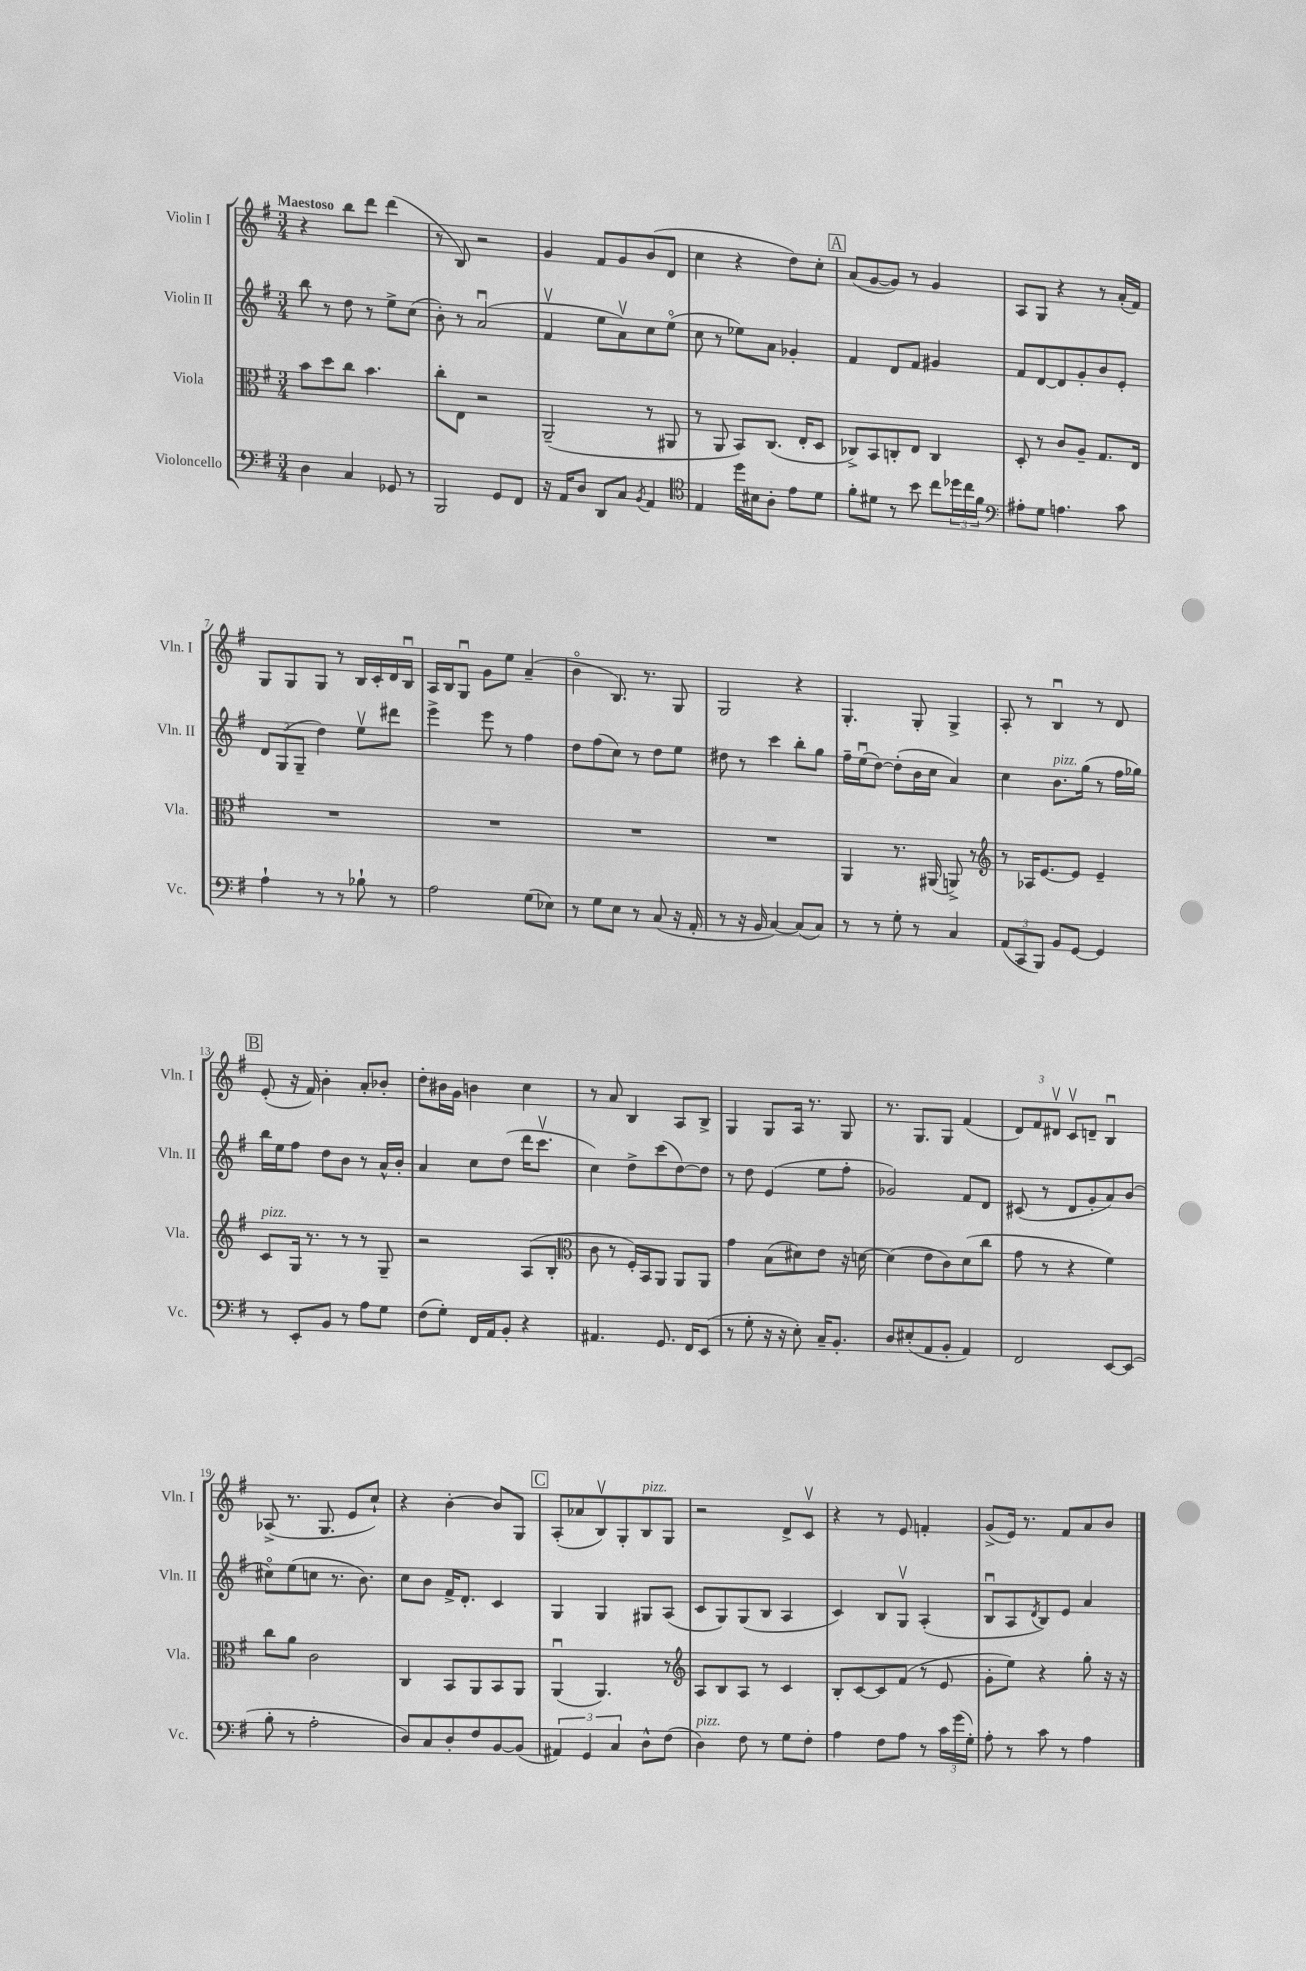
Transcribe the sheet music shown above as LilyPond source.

<<
\new StaffGroup <<
\new Staff = "s0" \with { instrumentName = "Violin I" shortInstrumentName = "Vln. I" } {
    \clef treble \key g \major \numericTimeSignature \time 3/4 \tempo "Maestoso"
    r4 b''8 d'''8 d'''4( |
    r8 b8) r2 |
    g'4 fis'8 g'8 b'8( d'8 |
    c''4 r4 d''8) c''8-. |
    \mark \markup { \box "A" } a'8( g'8~ g'8) r8 g'4 |
    a8 g8 r4 r8 a'16-.( fis'16) |
    g8 g8 g8 r8 b16 c'16-. d'16 b16\downbow |
    a16 b16 g8\downbow g'8 e''8 a'4--( |
    b'4\flageolet b8.) r8. g8 |
    g2 r4 |
    g4.-. g8-. g4-> |
    a8-. r8 b4\downbow r8 d'8 |
    \mark \markup { \box "B" } e'8-.( r16 fis'16) b'4-. a'8-. bes'8-. |
    d''8-. bis'16 g'16 b'4 c''4 |
    r8 a'8 b4 a8 b8-> |
    g4 g8 a16 r8. g8 |
    r8. g8. g8 fis'4( |
    \tuplet 3/2 { d'8) fis'8 dis'8\upbow } c'8\upbow d'8-- b4\downbow |
    aes8->( r8. g8. e'8 c''8-!) |
    r4 b'4~-. b'8 g8 |
    \mark \markup { \box "C" } a8-.( aes'8 b8\upbow) g8-. b8^\markup { \italic "pizz." } g8 |
    r2 d'8-> c'8\upbow |
    r4 r8 e'8 f'4-. |
    g'8->( e'16) r8. fis'8 a'8 b'8 \bar "|." |
}
\new Staff = "s1" \with { instrumentName = "Violin II" shortInstrumentName = "Vln. II" } {
    \clef treble \key g \major \numericTimeSignature \time 3/4
    b''8 r8 d''8 r8 e''8-> c''8( |
    b'8-.) r8 a'2\downbow( |
    fis'4\upbow e''8 a'8\upbow) c''8 e''8\flageolet( |
    c''8 r8 ees''8) a'8 ges'4-. |
    \mark \markup { \box "A" } fis'4 d'8 fis'8 gis'4 |
    fis'8 d'8~ d'8 g'8-. b'8 e'8-. |
    \tuplet 3/2 { d'8 g8( g8-- } d''4) e''8\upbow dis'''8 |
    e'''4-> e'''8 r8 fis''4 |
    d''8 fis''8( c''8) r8 d''8 e''8 |
    dis''8 r8 c'''4 b''8-. g''8 |
    fis''16-- e''16\downbow( d''8~) d''8-.( b'16 c''16 a'4) |
    c''4 b'8.^\markup { \italic "pizz." } g''16( r8 fis''16 ges''16) |
    \mark \markup { \box "B" } b''16 e''16 fis''8 d''8 b'8 r8 a'16-^ b'16-. |
    a'4 c''8 d''8( d'''16 c'''8.\upbow |
    c''4) d''8-> c'''8( d''8~) d''8 |
    r8 d''8 e'4( e''8 fis''8-. |
    ges'2) fis'8 d'8 |
    cis'8( r8 d'8 g'8-. a'8) b'8( |
    cis''8\flageolet) e''8( c''8 r8. b'8.) |
    c''8 b'8 fis'16-> d'8.-. c'4 |
    \mark \markup { \box "C" } g4 g4 gis8 a8( |
    c'8 g8) g8( b8 a4 |
    c'4) b8 g8\upbow a4-.( |
    b8\downbow a8 \acciaccatura { d'8 } b8) e'8 a'4 \bar "|." |
}
\new Staff = "s2" \with { instrumentName = "Viola" shortInstrumentName = "Vla." } {
    \clef alto \key g \major \numericTimeSignature \time 3/4
    b'8 d''8 c''8 b'4. |
    c''8-. e8 r2 |
    a,2--( r8 ais,8 |
    r8 a,8 b,8) c8.( e16-. d8 |
    \mark \markup { \box "A" } ces8->) b,8 c8-. e8 c4 |
    d8-. r8 c'8 a8-- g8. e16 |
    R2. |
    R2. |
    R2. |
    R2. |
    a,4 r8. ais,16( a,8->) r8 |
    \clef treble r8 aes16 e'8.~ e'8 e'4-- |
    \mark \markup { \box "B" } c'8^\markup { \italic "pizz." } g16 r8. r8 r8 g8-- |
    r2 a8( b8-. |
    \clef alto c'8 r8 fis16-.) b,16 a,8 a,8 a,8 |
    g'4 b8( dis'8) e'8 r16 d'16~ |
    d'4( e'8 c'8) d'8( c''8 |
    g'8 r8 r4 fis'4) |
    c''8 a'8 c'2 |
    c4 b,8 a,8 b,8 a,8 |
    \mark \markup { \box "C" } a,4\downbow( a,4.) r8 |
    \clef treble a8 b8 a8 r8 c'4 |
    b8-. c'8~ c'8 fis'8( r8 e'8 |
    g'8-. e''8) r4 g''8-. r16 r16 \bar "|." |
}
\new Staff = "s3" \with { instrumentName = "Violoncello" shortInstrumentName = "Vc." } {
    \clef bass \key g \major \numericTimeSignature \time 3/4
    d4 c4 ges,8 r8 |
    b,,2 g,8 fis,8 |
    r16 a,16 d8 d,8 c8 \acciaccatura { b,8 } a,4 |
    \clef tenor e4 d''16 bis16 a8-. e'8 d'8 |
    \mark \markup { \box "A" } fis'8-. dis'8 r8 b'8 c''8 \tuplet 3/2 { des''16 c''16 fis'16 } |
    \clef bass ais8-. g8 a4. c'8 |
    a4-! r8 r8 bes8-! r8 |
    a2 g8( ees8) |
    r8 g8 e8 r8 c8( r16 a,16-. |
    r8 r16 b,16 c4~) c8( c8) |
    r8 r8 g8-. r8 c4 |
    \tuplet 3/2 { a,8( c,8 b,,8) } b,8 g,8~ g,4 |
    \mark \markup { \box "B" } r8 e,8-. b,8 r8 a8 g8 |
    fis8( g8-.) fis,16 a,16 b,8-. r4 |
    ais,4. g,8. fis,16 e,8( |
    r8 g8-. r16 r16 e8-.) c16-- b,8.-. |
    d8 eis8-.( a,8 b,8-. a,4) |
    fis,2 e,8~ e,8( |
    b8-. r8 a2-. |
    d8) c8 d8-. fis8 b,8~ b,8( |
    \mark \markup { \box "C" } \tuplet 3/2 { ais,4) g,4 c4 } d8-^ fis8( |
    d4^\markup { \italic "pizz." }) fis8 r8 g8 fis8-. |
    a4 fis8 a8 r8 \tuplet 3/2 { c'16 g'16( g16-.) } |
    a8-. r8 c'8 r8 a4 \bar "|." |
}
>>
>>
